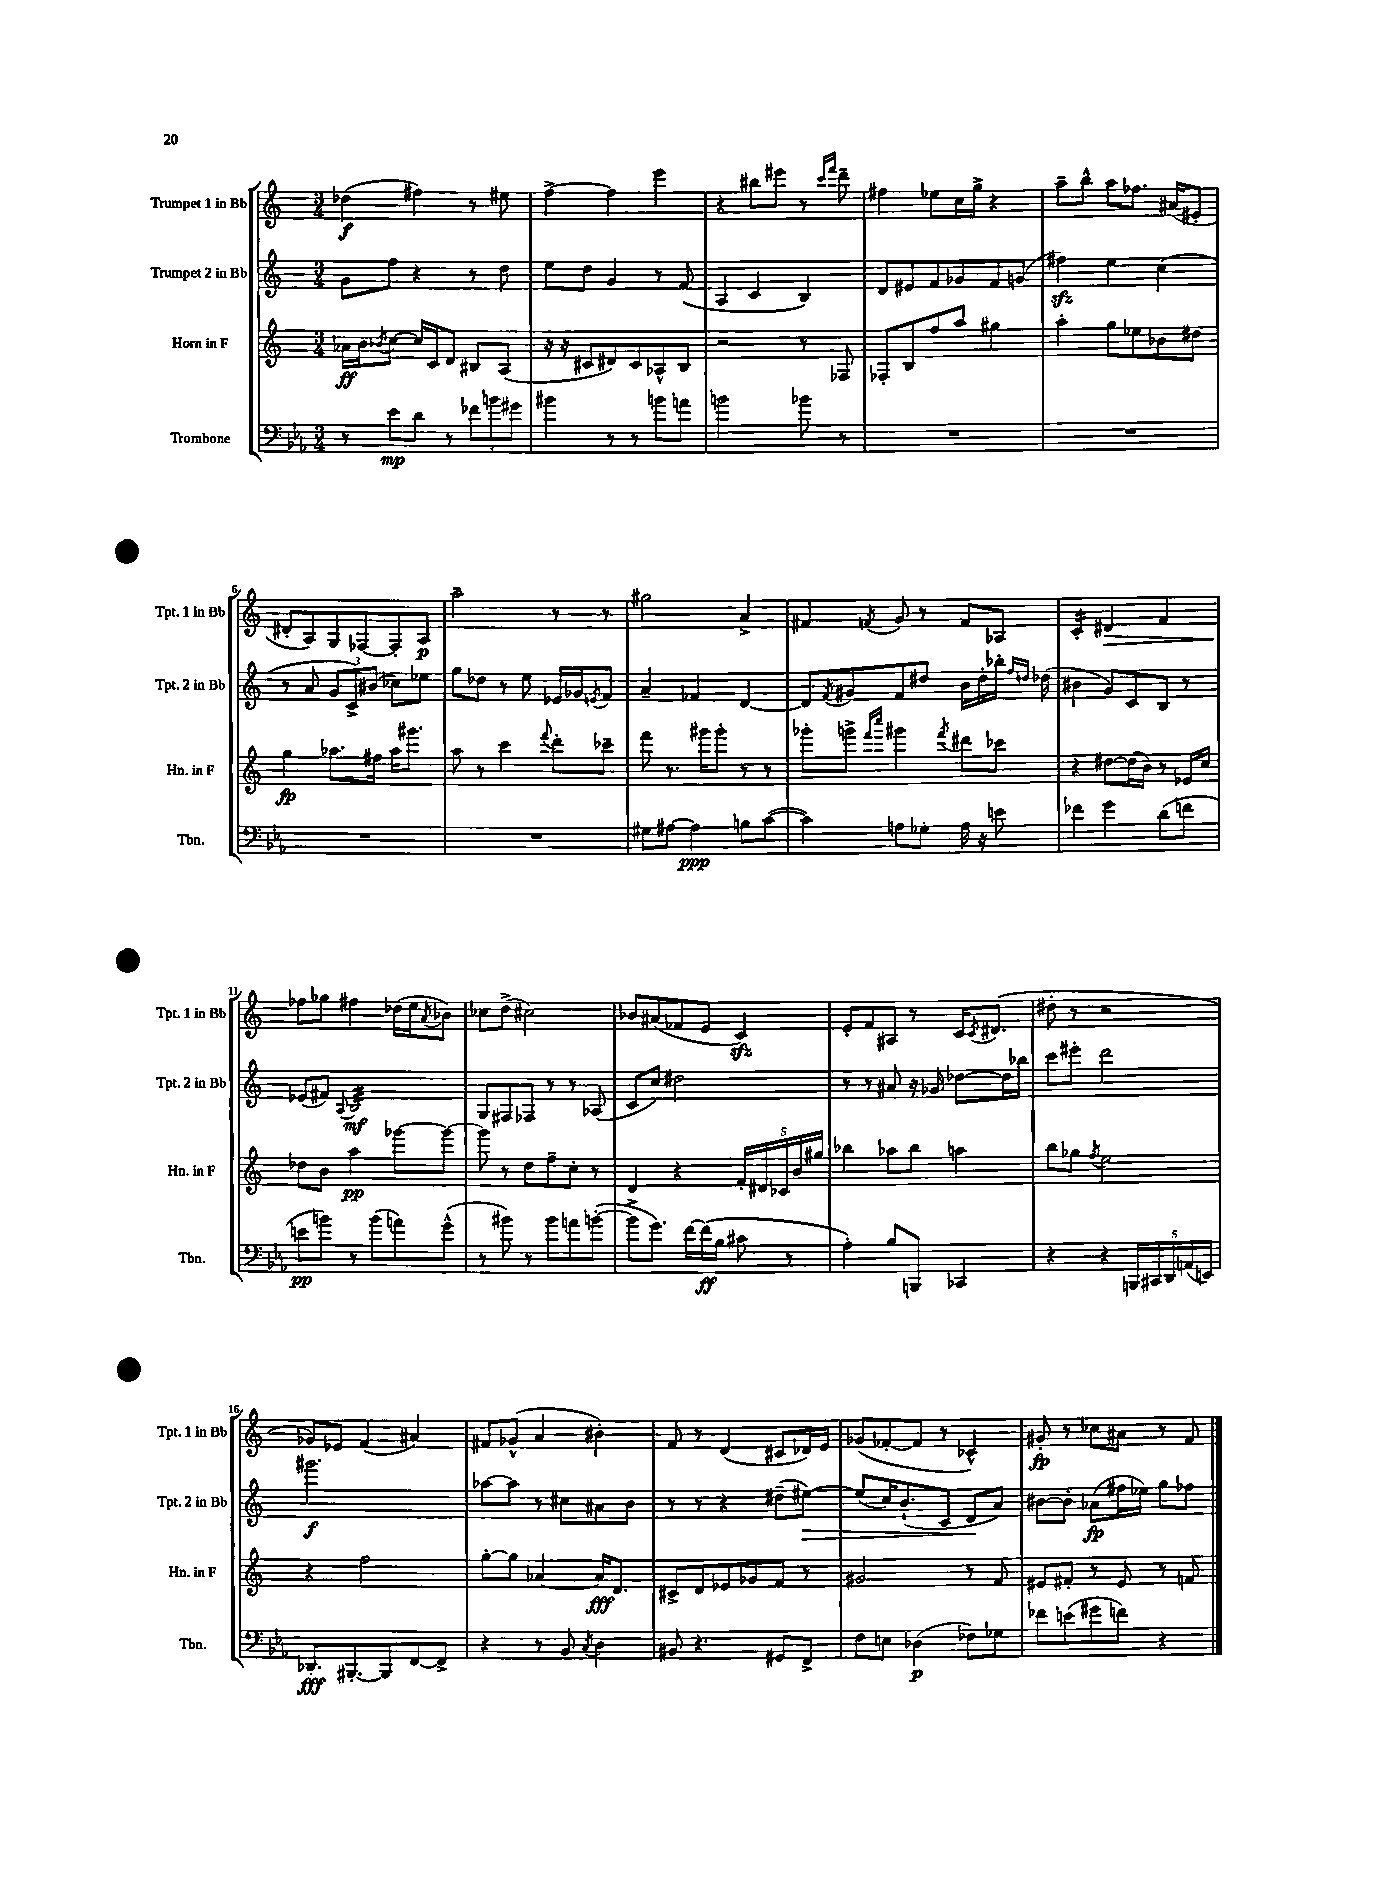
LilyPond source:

<<
\new StaffGroup <<
\new Staff = "s0" \with { instrumentName = "Trumpet 1 in Bb" shortInstrumentName = "Tpt. 1 in Bb" } {
    \clef treble \key c \major \numericTimeSignature \time 3/4
    des''4\f( fis''4) r8 eis''8 |
    f''4~-> f''4 e'''4 |
    r4 bis''8 eis'''8 r8 \grace { c'''16 f'''16 } d'''8-- |
    fis''4 ees''8 c''16 g''16-> r4 |
    a''8-- b''8-^ a''8 fes''8. ais'16( eis'8-. |
    dis'8-. a8) g8 fes8~ fes8-. a8\p |
    a''2-- r8 r8 |
    gis''2 a'4-> |
    fis'4 \acciaccatura { f'8 } g'8 r8 f'8 aes8 |
    c'4:16-. dis'4\> f'4 |
    fes''8\! ges''8 fis''4 des''16( e''16 \acciaccatura { a'8 } bes'8) |
    ces''8 d''8->( cis''2) |
    bes'8 ais'8( fes'8 e'8 c'4\sfz) |
    e'8-. f'8 ais8 r8 c'16 \acciaccatura { c'8 } dis'8.( |
    dis''8-. r8 r2 |
    ges'8) ees'8 f'4( ais'4) |
    fis'8 ges'8-^( a'4 bis'4-.) |
    f'8 r8 d'4( cis'8 des'16) e'16 |
    ges'8( fes'8~-. fes'8 r8 ces'4-^) |
    gis'8-.\fp r8 ces''8 ais'8 r8 f'8 \bar "|." |
}
\new Staff = "s1" \with { instrumentName = "Trumpet 2 in Bb" shortInstrumentName = "Tpt. 2 in Bb" } {
    \clef treble \key c \major \numericTimeSignature \time 3/4
    g'8 f''8 r4 r8 d''8 |
    e''8 d''8 g'4 r8 f'8( |
    a4 c'4 b4) |
    d'8 eis'8 f'8 ges'8 f'8 g'8( |
    fis''4\sfz) e''4 c''4( |
    r8 a'8 \tuplet 3/2 { g'8 c'8->) bis'8( } ces''8) ees''8 |
    g''8 des''8 r8 e''8 ees'16 ges'16 \acciaccatura { e'8 } f'8 |
    a'4-- fes'4 d'4~ |
    d'8 \acciaccatura { f'8 } gis'8 f'8 dis''8 b'16 dis''16-. bes''16-. \grace { f''16 d''16 } des''16( |
    bis'4 g'8) c'8 b8 r8 |
    ees'8( fis'8) \appoggiatura { a8 } b2:32\mf |
    g8 fis8 fes8 r8 r8 aes8( |
    c'8 c''8) dis''2 |
    r8 r8 ais'8 r16 ges'16 des''8~ des''16 bes''16 |
    c'''8 eis'''8-. d'''2 |
    gis'''2.\f |
    aes''8~ aes''8 r8 cis''8 ais'8 b'8 |
    r8 r8 r4 dis''8--( eis''8~\>) |
    eis''8( c''16) b'8.-!( c'8 d'8\! a'8) |
    bis'8~ bis'8-. aes'8\fp( fis''16 ees''16) g''8 fes''8 \bar "|." |
}
\new Staff = "s2" \with { instrumentName = "Horn in F" shortInstrumentName = "Hn. in F" } {
    \clef treble \key c \major \numericTimeSignature \time 3/4
    aes'16\ff b'16 \acciaccatura { bes'8 } c''8~ c''16 c'16 d'8 bis8 a8( |
    r16 r16 cis'8 dis'8) cis'8 aes8-^ b8 |
    r2 r8 fes8 |
    fes8-. b8 f''8 a''8 gis''4 |
    a''4-. g''8 ees''8 bes'8 dis''8 |
    g''4\fp aes''8. fis''16 aes''16 gis'''8. |
    a''8 r8 c'''4 \appoggiatura { f'''8 } d'''8-. ces'''8-- |
    f'''8 r8. gis'''16 gis'''8-. r8 r8 |
    ges'''8-. g'''8-> \grace { f'''16 c''''16 } gis'''4 \acciaccatura { f'''8 } dis'''8 ces'''8 |
    r4 dis''8~ dis''16( b'16) r8 ees'16 c''16 |
    des''8 b'8 a''4\pp ges'''8~ ges'''8~ |
    ges'''8 r8 d''8 f''8-- c''8-. r8 |
    d'4 r4 \tuplet 5/4 { f'16-. dis'16 ces'16 b'16 gis''16 } |
    bes''4 aes''8 bes''8 a''4 |
    b''8 ges''8 \acciaccatura { f''8 } e''2 |
    r4 f''2 |
    g''8~-. g''8 aes'4~ aes'16\fff d'8. |
    cis'8-> d'8 ees'8 ges'8 f'8 r8 |
    gis'2 r8 f'8 |
    eis'8 fis'8-. r8 eis'8 r8 f'8 \bar "|." |
}
\new Staff = "s3" \with { instrumentName = "Trombone" shortInstrumentName = "Tbn." } {
    \clef bass \key ees \major \numericTimeSignature \time 3/4
    r8 ees'8\mp d'8 r8 \tuplet 3/2 { fes'8 b'8 gis'8 } |
    bis'4 r8 r8 b'8 a'8 |
    b'2 bes'8 r8 |
    R2. |
    R2. |
    R2. |
    R2. |
    gis8 ais8~ ais4\ppp b8 c'8~( |
    c'4) a8 ges8-. a16 r16 e'8 |
    fes'4 g'4 d'8( f'8 |
    e'8\pp b'8) r8 b'8( a'8) g'8-^( |
    r8 bis'8) r8 bis'8 a'8 b'8~-.( |
    b'8-> g'8.) f'16~ f'16\ff( bes16 cis'8 r8 |
    aes4-.) bes8 b,,8 ces,4 |
    r4 r4 \tuplet 5/4 { b,,16 cis,16 d,16 a,16( e,16) } |
    des,8.-.\fff bis,,8.~-. bis,,8 f,8~ f,8-> |
    r4 r8 bes,8 \acciaccatura { c8 } d4 |
    bis,8 r4. gis,8 f,8-> |
    f8 e8 des4\p( fes8) ges8 |
    fes'8 e'8( gis'8 f'8) r4 \bar "|." |
}
>>
>>
